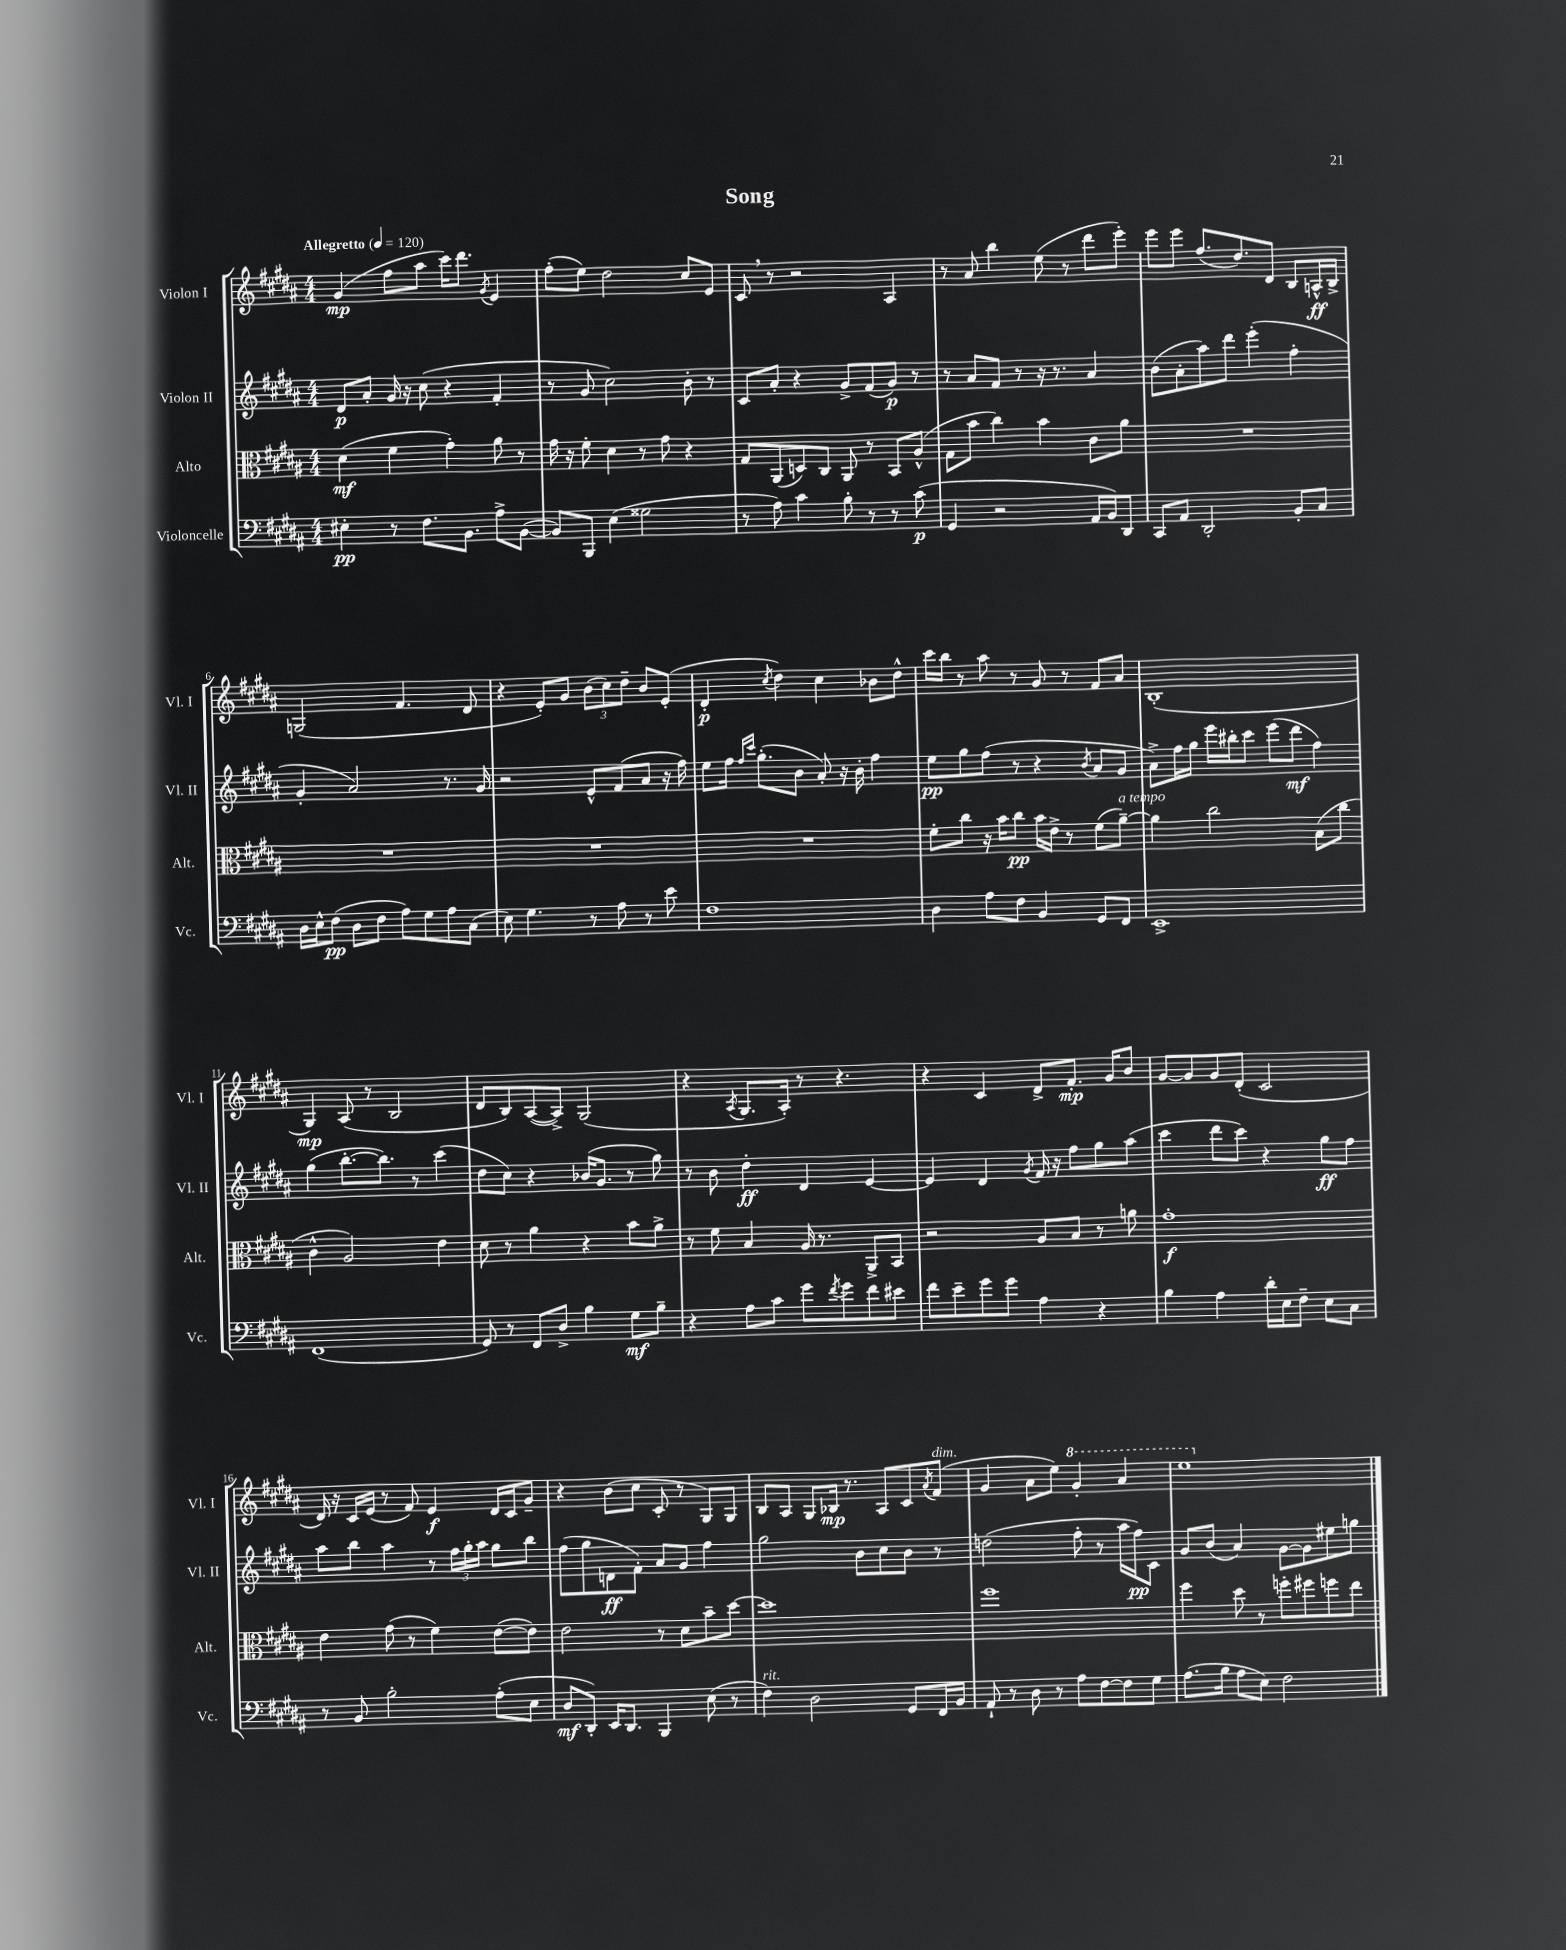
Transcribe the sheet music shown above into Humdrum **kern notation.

**kern	**kern	**kern	**kern
*staff4	*staff3	*staff2	*staff1
*clefF4	*clefC3	*clefG2	*clefG2
*k[f#c#g#d#a#]	*k[f#c#g#d#a#]	*k[f#c#g#d#a#]	*k[f#c#g#d#a#]
*M4/4	*M4/4	*M4/4	*M4/4
*MM120	*MM120	*MM120	*MM120
4E#'\	(4d#\	8d#/L	(4g#/
.	.	8a#'/J	.
8r	4f#\	16g#/	8ff#\L
.	.	16r	.
8.F#\L	.	(8cc#\	8aa#\J
.	4g#'\)	4r	16ccc#\LK)
8.BB\J	.	.	8.ddd#\J
.	.	.	8qg#/
8A#^\L	8a#\	4f#'/	4e/
([8BB\J	8r	.	.
=	=	=	=
8BB/]L)	16g#\	8r	(8ff#'\L
.	16r	.	.
8BBB/J	8f#'\	8g#/	8ee\J)
(4E\	4d#\	2cc#\)	2dd#\
2G##\	8r	.	.
.	8g#\	.	.
.	4r	8b'\	8cc#/L
.	.	8r	8e/J
=	=	=	=
8r	8G#/L	8c#/L	8c#/
8A#\)	(8AA#/	8a#'/J	8r
4c#\	8D/)	4r	2r
.	8C#/J	.	.
8B'\	8AA#/	8g#^/L	.
8r	8r	(8f#/	.
8r	8BB/L	8g#/J)	4A#/
(8c#\	(8A#^^/J	8r	.
=	=	=	=
4GG#/	8G#\L	8r	8r
.	8b\J	8a#/L	8a#/
2r	4cc#\)	8f#/J	4bb\
.	.	8r	.
.	4b\	16r	(8ee\
.	.	8.r	.
.	.	.	8r
16AA#/LL	8c#\L	4a#/	8ddd#\L
16BB/J)	.	.	.
8DD#/J	8a#\J	.	8eee'\J)
=	=	=	=
8CC#/L	1r	(8b\L	8eee\L
8AA#/J	.	8a#'\	8eee\J
2DD#'/	.	8aa#\)	(8.ff#/L
.	.	8ddd#\J	.
.	.	.	8.dd#/)
.	.	(4eee'\	.
.	.	.	8d#/J
8BB'/L	.	4ff#'\	8B/L
8C#/J	.	.	16A^^/L
.	.	.	16B^/JJ
=	=	=	=
16D#\LL	1r	4g#'/	(2G/
16E^^\J	.	.	.
(8F#\J	.	.	.
8D#\L	.	2a#/)	.
8F#\J	.	.	.
8A#\L)	.	.	4.f#/
8G#\	.	.	.
8A#\	.	8.r	.
(8C#\J	.	.	8d#/
.	.	16g#/	.
=	=	=	=
8E\)	1r	2r	4r
4.G#\	.	.	.
.	.	.	8e'/L)
.	.	.	8g#/J
8r	.	8e^^/L	(12b\L
.	.	.	12cc#\)
8A#\	.	(8f#/	.
.	.	.	12dd#~\J
8r	.	8a#/J	8b/L
8e\	.	16r	(8e'/J
.	.	16ff#\)	.
=	=	=	=
1F#	1r	8ee\L	4d#'/
.	.	16ff#\Jk	.
.	.	16qqff#/LL	.
.	.	16qqccc#/JJ	.
.	.	(8.gg#'\L	.
.	.	.	8qcc#/
.	.	.	4dd#\)
.	.	8b\J	.
.	.	8a#'/)	4cc#\
.	.	16r	.
.	.	16b'\	.
.	.	4ff#\	8b-\L
.	.	.	8dd#^^\J
=	=	=	=
4D#\	8f#'\L	8ee\L	16ccc#\LL
.	.	.	16bb\JJ
.	8cc#\J	8gg#\	8r
8A#\L	16r	(8ff#\J	8aa#\
.	16b\LK	.	.
8F#\J	8cc#\J	8r	8r
4BB/	16b\LL	4r	8g#/
.	16e^\JJ	.	.
.	8r	.	8r
.	.	8qb/	.
8GG#/L	(8f#\L	8a#/L	8f#/L
8FF#/J	[8a#~\J)	8g#/J	8a#/J
=	=	=	=
1EE^	4a#\]	8a#^\L)	(1B'
.	.	16ff#\L	.
.	.	16gg#\JJ	.
.	2cc#\	16eee\LL	.
.	.	16bb#'\J	.
.	.	8ccc#\J	.
.	.	(8eee\L	.
.	.	8ddd#\J	.
.	(8B\L	4ff#\)	.
.	8cc#\J	.	.
=	=	=	=
(1FF#	4c#^^\	(4gg#\	4G#/)
.	2A#/)	[8.bb'\L	(8A#/
.	.	.	8r
.	.	8.bb\]J)	.
.	.	.	2B/
.	.	8r	.
.	4e\	(4ccc#\	.
=	=	=	=
8GG#/)	8d#\	8dd#\L	8d#/L
8r	8r	8cc#\J)	8B/)
8FF#/L	4a#\	4r	([8A#/
8D#^/J	.	.	8A#^/]J)
4B\	4r	(16b-/LK	(2G#/
.	.	8.g#/J	.
8G#\L	8b\L	8r	.
8B~\J	8a#^\J	8gg#\)	.
=	=	=	=
4r	8r	8r	4r
.	8f#\	8b\	.
.	.	.	8qA#/
8A#\L	4B/	4dd#'\	8.G#/L
8c#\J	.	.	.
.	.	.	16A#'/Jk)
8g#\L	16A#/	4d#/	8r
.	8.r	.	.
8qf#/	.	.	.
8g#\	.	.	4.r
8f#\	8AA#^/L	[4e/	.
8e#\J	8BB/J	.	.
=	=	=	=
8f#\L	2r	4e/]	4r
8e~\	.	.	.
8g#\	.	4d#/	4c#/
8g#\J	.	.	.
.	.	8qg#/	.
4A#\	8A#/L	16f#/	8d#^/L
.	.	16r	.
.	8B/J	8ff#\L	8.f#'/J
4r	8r	8gg#\	.
.	.	.	16g#/LK
.	8a\	(8aa#\J	8b/J
=	=	=	=
4B\	1g#'	4ccc#\	[8g#/L
.	.	.	8g#/]
4A#\	.	8ddd#\L	8g#/
.	.	8ccc#\J)	(8d#'/J
16d#'\LL	.	4r	2c#/
16E\J	.	.	.
8F#~\J	.	.	.
8E\L	.	8gg#\L	.
8C#\J	.	8ff#\J	.
=	=	=	=
8r	4e\	8aa#\L	16d#/)
.	.	.	16r
8BB/	.	8bb\J	16c#/LL
.	.	.	(16e/JJ
2B'\	(8g#\	4aa#\	8r
.	8r	.	8f#/)
.	4f#\)	8r	4e/
.	.	24ff#\LL	.
.	.	24gg#'\	.
.	.	24aa#\JJ	.
(8A#'\L	([8e\L	8gg#\L	16d#/LL
.	.	.	16c#/J
8E\J	8e\]J)	8bb\J	8g#~/J
=	=	=	=
8D#/L	2e\	(8ff#\L	4r
8DD#'/J)	.	8gg#\	.
16EE/LK	.	8d\	(8b\L
8.DD#/J	.	.	.
.	.	8f#'\J)	8cc#\J
4BBB/	8r	8a#/L	8c#'/
.	8d#\L	8g#/J	8r
(8E\	8b~\	4ff#\	8G#/L)
8r	[8dd#\J	.	8G#/J
=	=	=	=
4F#\)	1dd#]	2gg#\	8B/L
.	.	.	8A#/J
2D#\	.	.	8G#/L
.	.	.	16B-/Jk
.	.	.	8.r
.	.	8b\L	.
.	.	8cc#\	8A#/L
8GG#/L	.	8b\J	8c#/
.	.	.	8qa#/
16FF#/L	.	8r	(8f#/J
16BB/JJ	.	.	.
=	=	=	=
8AA#`/	1ff#	(2dd\	4g#/
8r	.	.	.
8D#\	.	.	8a#\L
8r	.	.	8ee\J)
8A#\L	.	8ff#'\	4gg#'/
[8F#\	.	8r	.
8F#\]	.	16aa#\LL	4aa#/
.	.	16ff#\J)	.
8G#\J	.	8c#\J	.
=	=	=	=
(8.A#\L	4ff#\	8g#/L	1eee
.	.	(8b/J	.
16B\Jk	.	.	.
8A#\L	8dd#\	4a#/)	.
8E\J)	8r	.	.
2F#\	8ff'\L	[8g#\L	.
.	8ff#\	8g#\]	.
.	8ff\	8ee#\	.
.	8ee\J	8gg\J	.
==	==	==	==
*-	*-	*-	*-
